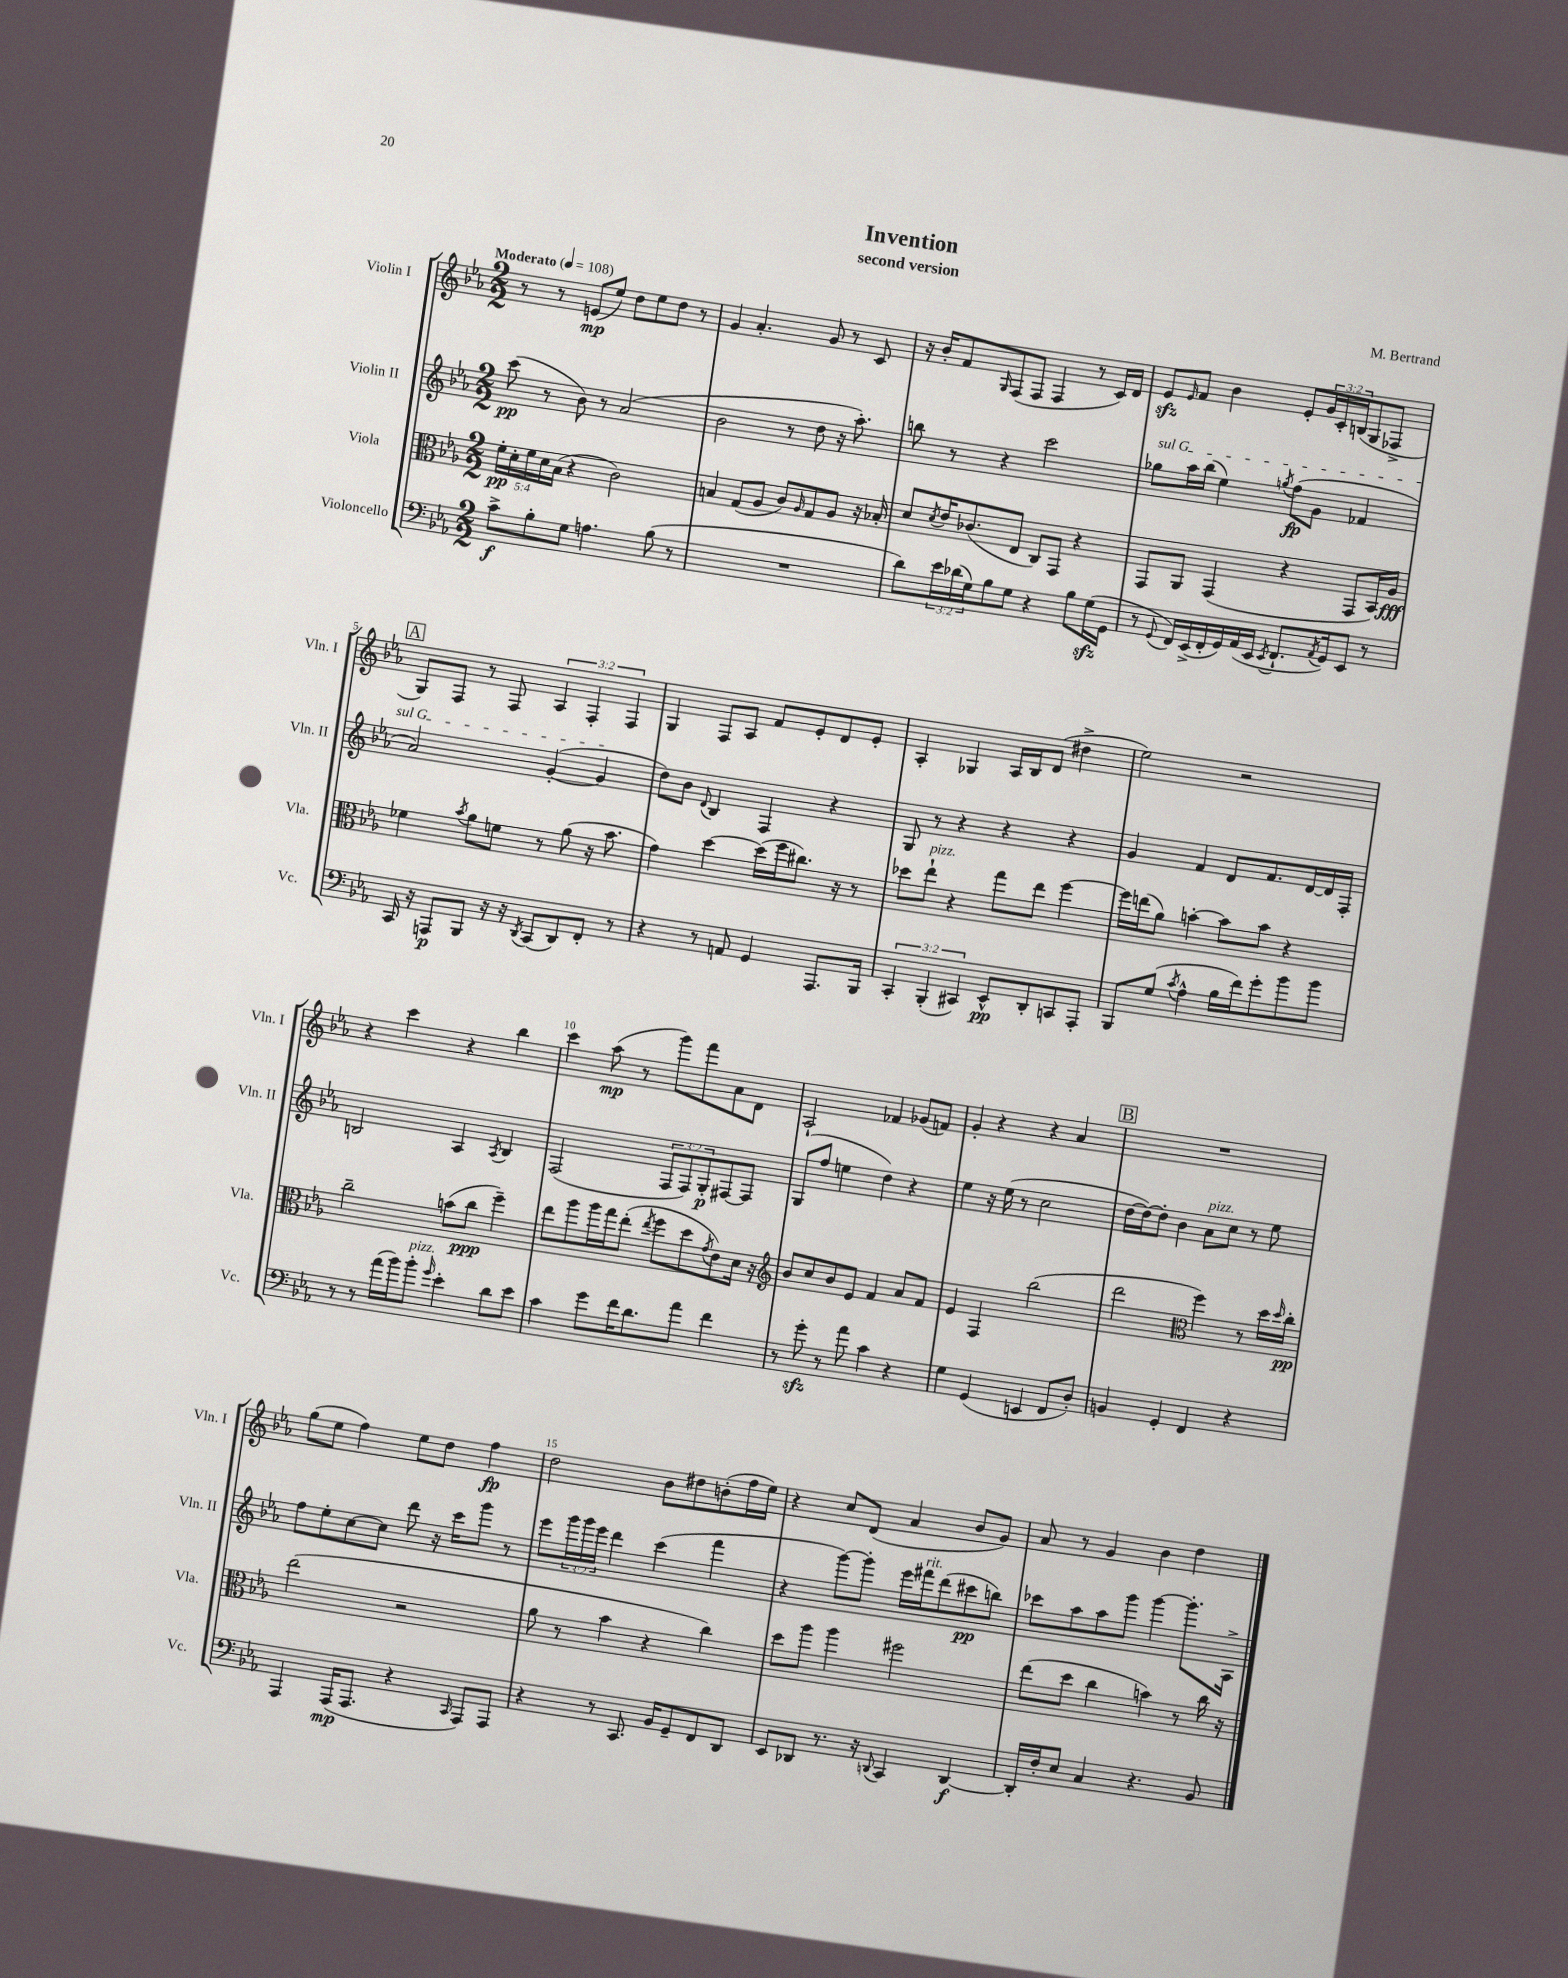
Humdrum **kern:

**kern	**kern	**kern	**kern
*staff4	*staff3	*staff2	*staff1
*clefF4	*clefC3	*clefG2	*clefG2
*k[b-e-a-]	*k[b-e-a-]	*k[b-e-a-]	*k[b-e-a-]
*M2/2	*M2/2	*M2/2	*M2/2
*MM108	*MM108	*MM108	*MM108
8c^\L	20f'\LL	(8ccc\	8r
.	20d'\	.	.
.	20f\	.	.
8B-'\	.	8r	8r
.	20d\	.	.
.	(20B-\JJ	.	.
8G\J	4r	8b-\)	(8e/L
4.A\	.	8r	8ee-/J)
.	2c\)	(2a-/	8dd\L
.	.	.	8ee-\
(8B-\	.	.	8dd\J
8r	.	.	8r
=	=	=	=
1r	4B/	2b-\	4g/
.	(8G/L	.	4.a-'/
.	8A-/J	.	.
.	8c/L)	8r	.
.	16qqA-/	.	.
.	8G/	8dd\	8g/
.	8A-/J	16r	8r
.	.	8.aa-'\)	.
.	16r	.	8c/
.	16B-'/	.	.
=	=	=	=
8d\L)	8d/L	8bb\	16r
.	.	.	16b-'/LK
.	8qd/	.	.
24e-\L	16e-/K	8r	8f/
(24d-\	.	.	.
.	(8.c-/	.	.
24G\J)	.	.	.
.	.	.	16qqG/
8B-\	.	4r	(8F/
8G\J	8E-/J	.	8F/J
4r	8C/L)	2ccc\	4F/
.	8GG/J	.	.
8B-\L	4r	.	8r
(16G\L	.	.	16c/LL)
16GG\JJ	.	.	16d/JJ
=	=	=	=
8r	8GG/L	8gg-\L	8e-/L
8qqGG/	.	.	16qqe-/
16FF/LL)	8AA-/J	16aa-\L	8f/J
(16EE-^/	.	(16bb-\JJ	.
16FF'/	(4GG/	4ee-\)	4b-\
16GG/)	.	.	.
(16AA-/	.	.	.
16EE-/JJ	.	.	.
8qEE-/	.	8qgg/	.
8.FF`/L	4r	(8ff\L	8e-'/L
.	.	8g\J	24g/L
.	.	.	24c'/
8qAA-/	.	.	.
16GG/k)	.	.	.
.	.	.	(24B/J
8EE-/J	8GG/L	4f-/	8G/
8r	16BB-/L)	.	8F-^/J
.	16A-/JJ	.	.
=	=	=	=
16CC/	4f-\	2a-/)	8G/L)
16r	.	.	.
8AAA/L	.	.	8F/J
.	8qb-/	.	.
8BBB-/J	8a-\L	.	8r
16r	8f\J	.	8F/
16r	.	.	.
8qDD/	.	.	.
(8CC/L	8r	([4g'/	6A-/
8DD/)	(8a-\	.	.
.	.	.	6F'/
8FF'/J	16r	4g/]	.
.	8.b-\	.	.
.	.	.	6F/
8r	.	.	.
=	=	=	=
4r	4g\)	8dd\L)	4G/
.	.	8b-\J	.
.	.	8qqd/	.
8r	[4dd\	4B-/	8F/L
8AA/	.	.	8A-/J
4GG/	(16dd\]LL	4F/	8f/L
.	16ff\J	.	.
.	8.cc#\J)	.	8e-'/
8.AAA-/L	.	4r	8d/
.	16r	.	.
.	8r	.	8e-'/J
16BBB-/Jk	.	.	.
=	=	=	=
6CC'/	8dd-\L	8G/	4A-'/
.	8ee-`\J	8r	.
(6BBB-'/	.	.	.
.	4r	4r	4G-/
6CC#/)	.	.	.
8EE-^^/L	8gg\L	4r	16A-/LL
.	.	.	16B-/J
8DD'/	8ee-\J	.	(8d/J
8CC/	[4ff\	4r	4dd#^\
8AAA-'/J	.	.	.
=	=	=	=
8BBB-/L	16ff\]LL	4g/	2ee-\)
.	(16ee\J	.	.
(8G/J	8a-\J)	.	.
8qc/	.	.	.
4A-^^\	[4b'\	4f/	.
16B-\LL	8b\]L	8d/L	2r
16f\J)	.	.	.
8g'\	8b\J	8.f/	.
8b-\	4r	.	.
.	.	[16d/L	.
8b-\J	.	16d/]	.
.	.	16F'/JJ	.
=	=	=	=
8r	2cc~\	2B/	4r
8r	.	.	.
(16a-\LL	.	.	4ccc\
16b-\J)	.	.	.
8b-'\J	.	.	.
16qqg/	.	.	.
4e-'\	(8b\L	4A-/	4r
.	8cc\J	.	.
.	.	8qA-/	.
8d\L	4ff~\)	4B/	4bb-\
8e-\J	.	.	.
=	=	=	=
4c\	8ee-\L	(2F/	4ccc\
.	8aa-\	.	.
8g\L	16aa-\L	.	(8aa-\
.	16gg\J	.	.
16f\K	(8ee-'\J	.	8r
8.d\	.	.	.
.	8qee-/	.	.
.	8ff\L	12F/L	8ggg\L)
.	.	12F/)	.
8a-\J	8dd\	.	8fff\
.	.	12G'/	.
.	8qg/	.	.
4f\	8e-\)	[8F#/	8a-\
.	16d\Jk	8F#/]J	8d\J
.	16r	.	.
=	=	=	=
*	*clefG2	*	*
8r	8b-/L	(8G/L	2A-`/
8g'\	8cc/	8ff/J	.
8r	8b-/	4ee\	.
8a-\	8e-/J	.	.
4c\	4f/	4dd\)	4f-/
4r	8a-/L	4r	(8g-/L
.	8f/J	.	8f/J)
=	=	=	=
4G\	4e-/	4ee-\	4g'/
(4GG/	4F/	16r	4r
.	.	(16ee-\	.
.	.	8r	.
4EE/	(2bb-\	2cc\	4r
8FF/L	.	.	4a-/
8D'/J)	.	.	.
=	=	=	=
4BB/	2ddd\	[16dd\LL	1r
.	.	16dd\_J)	.
.	.	8dd'\]J	.
4GG'/	.	4b-\	.
*	*clefC3	*	*
4FF/	4ff\)	8a-\L	.
.	.	8cc\J	.
4r	8r	8r	.
.	16dd\LL	8ee-\	.
.	16qqdd/	.	.
.	16cc'\JJ	.	.
=	=	=	=
4AAA-/	(2ee-\	8ff\L	(8gg\L
.	.	8ee-'\	8ee-\J
(16AAA-/LK	.	[8cc\	4ff\)
8.AAA-/J	.	.	.
.	.	8cc\]J	.
4r	2r	8ddd\	8ee-\L
.	.	16r	8dd\J
.	.	16ccc\LK	.
16qqCC/	.	.	.
8AAA-/L)	.	8ggg\J	4ff\
8AAA-/J	.	8r	.
=	=	=	=
4r	8a-\	8eee-\L	2dd\
.	8r	24ggg\L	.
.	.	24ggg\	.
.	.	24eee-\JJ	.
8r	4b-\	4ddd\	.
8.CC/	.	.	.
.	4r	(4ccc\	8b-\L
16BB-/LK	.	.	.
8GG~/	.	.	8dd#\
8FF/	4cc\)	4fff\	(8b'\
8DD/J	.	.	16ff\L
.	.	.	16ee-\JJ)
=	=	=	=
8EE-/L	8dd\L	4r	4r
8DD-/J	8aa-\J	.	.
8.r	4aa-\	[8ggg\L)	8cc/L
.	.	8ggg'\]J	(8d/J
16r	.	.	.
8qqDD/	.	.	.
4CC/	2ff#\	16eee-\LL	4a-/
.	.	16fff#\J	.
.	.	(8ddd\	.
[4DD/	.	8ccc#\	8b-/L
.	.	8bb\J)	8g/J)
=	=	=	=
16DD'/]LL	(8ee-\L	8ccc-\L	8a-/
16F'/J	.	.	.
8E-/J	8dd\J	8aa-\	8r
4C/	4cc\	8aa-\	4g/
.	.	8ggg\J	.
4.r	4b\)	[4ggg\	4b-\
.	8r	8.ggg'\]L	4dd\
8BB-/	16cc\	.	.
.	16r	16A-^\Jk	.
==	==	==	==
*-	*-	*-	*-
